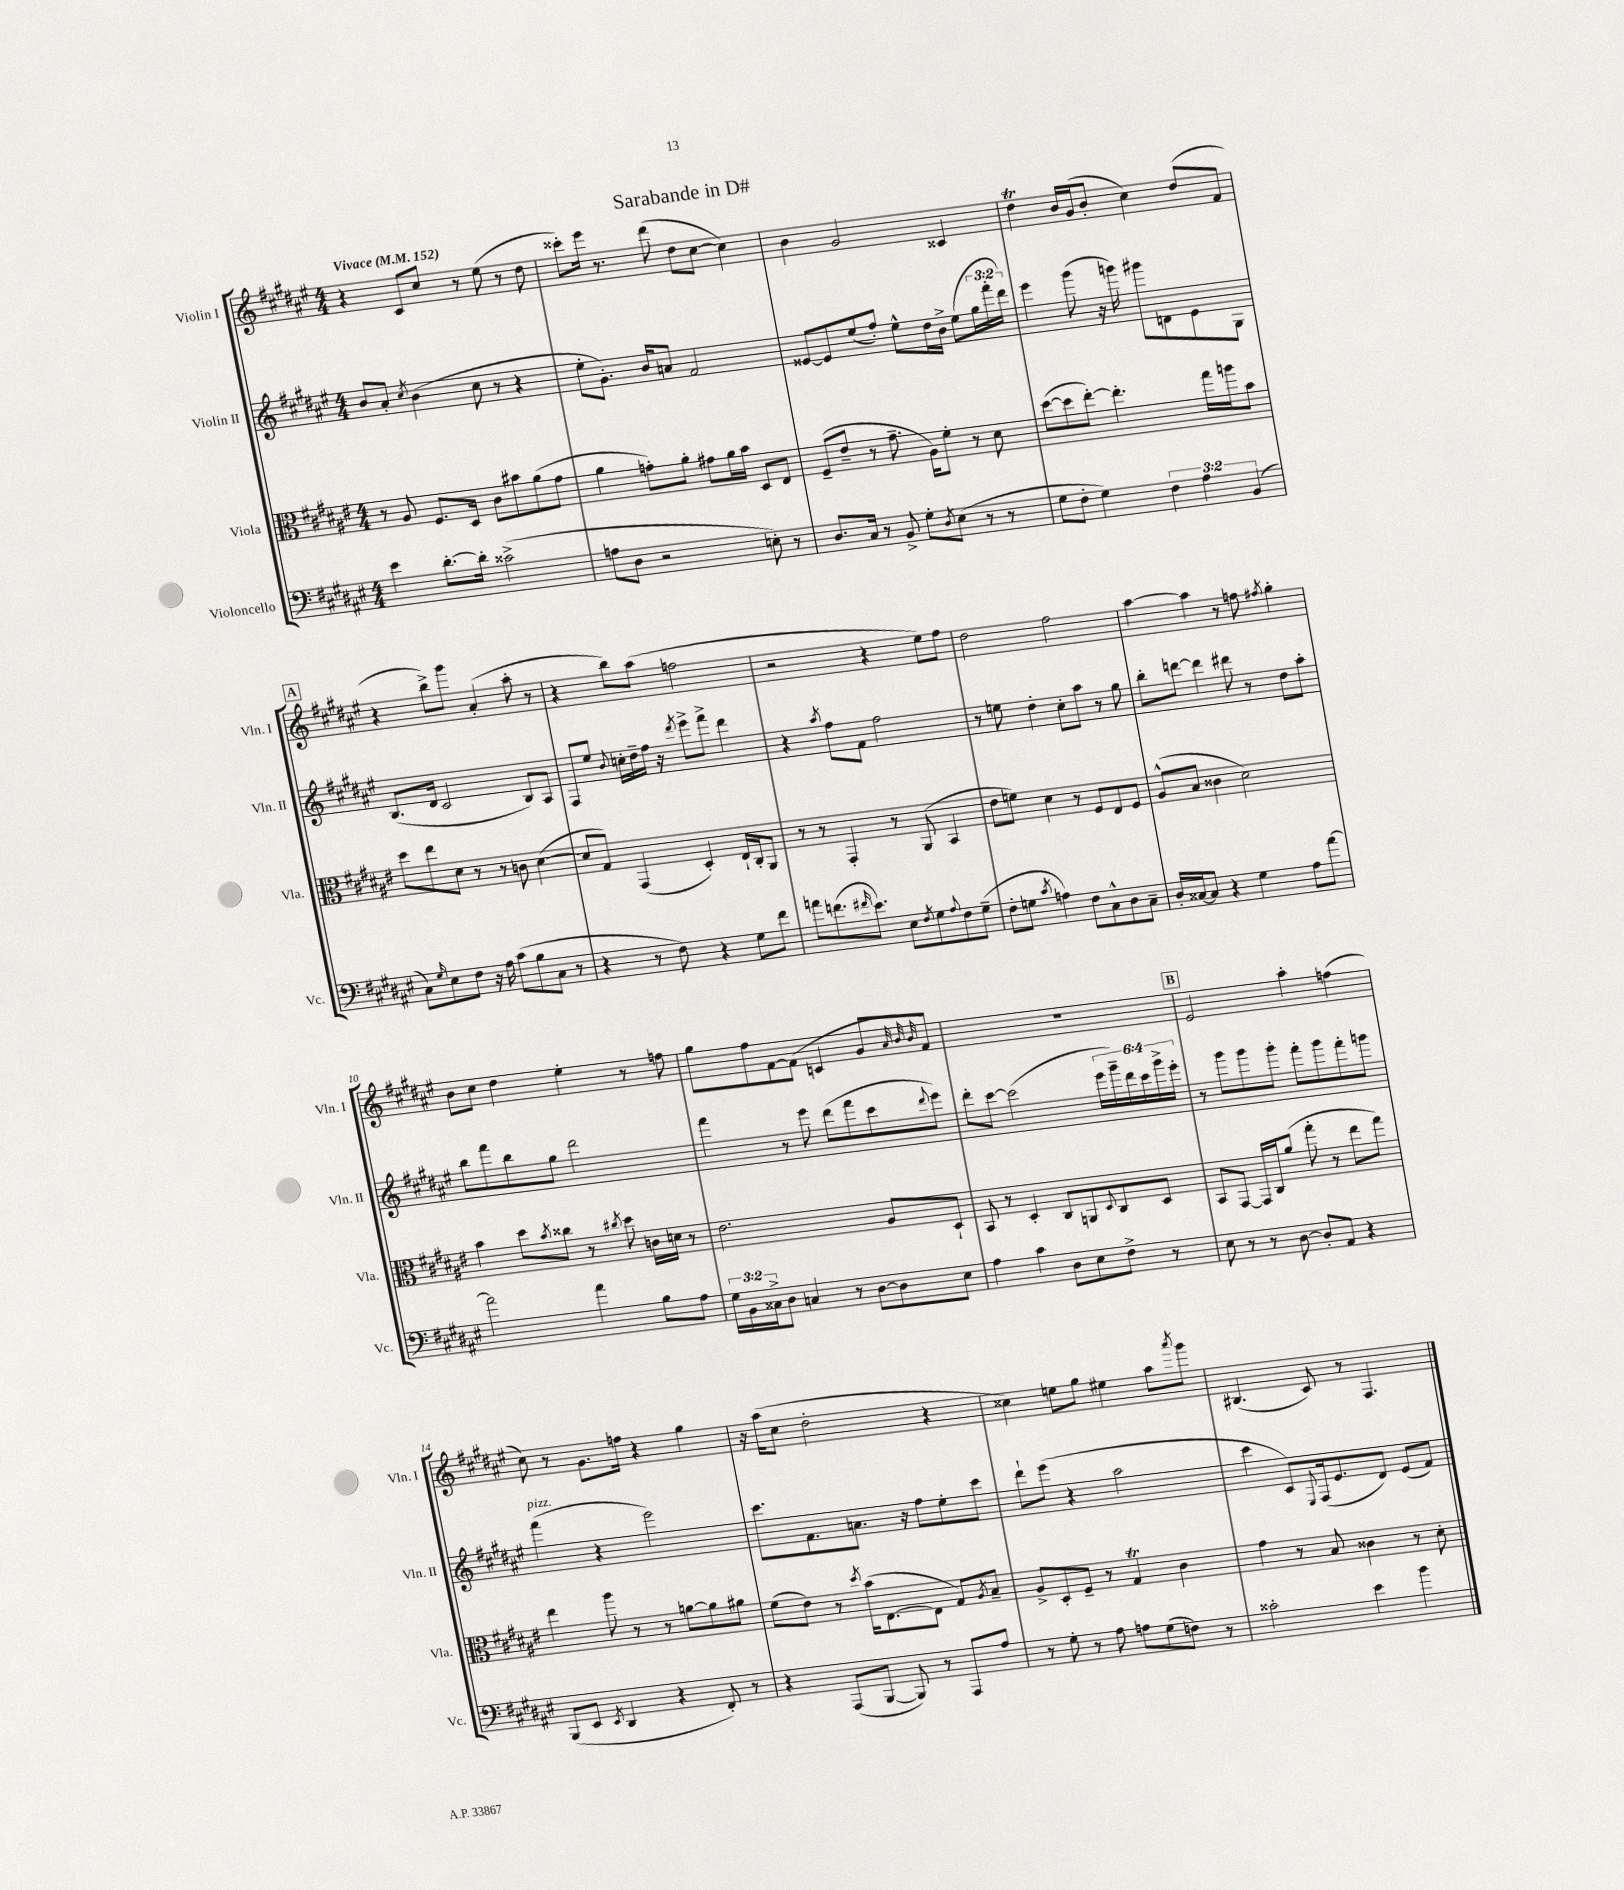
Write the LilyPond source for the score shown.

\header { title = "Sarabande in D#" }
<<
\new StaffGroup <<
\new Staff = "s0" \with { instrumentName = "Violin I" shortInstrumentName = "Vln. I" } {
    \clef treble \key fis \major \numericTimeSignature \time 4/4 \tempo "Vivace" 4 = 152
    r4 cis'8 cis''8 r8 eis''8( r8 dis''8 |
    cisis'''8-.) eis'''16 r8. dis'''8( dis''8 cis''8~ cis''4) |
    b'4 gis'2 cisis'4 |
    dis''4\trill b'16 gis'16( b'8-. cis''4) dis''8( fis'8 |
    \mark \markup { \box "A" } r4 b''8->) gis'''8 ais'4-.( ais''8-. r8 |
    r4 b''8) ais''8( f''2 |
    r2 r4 eis''8) fis''8 |
    dis''2 fis''2 |
    ais''4~ ais''4 r8 f''8 \acciaccatura { fis''8 } gis''4-. |
    b'8 cis''8 dis''4 eis''4-. r8 f''8 |
    gis''8 fis''8 fis'8~ fis'8( c'4 gis'8 \grace { ais'32 b'32 b'32 } fis'8) |
    R1 |
    \mark \markup { \box "B" } eis'2 ais''4-. f''4( |
    cis''8) r8 gis'8. f''16 r4 gis''4 |
    r16 ais''16( cis''8 dis''2-. r4 |
    cisis''4) e''8 gis''8 eis''4 ais''8 \acciaccatura { ais'''8 } gis'''8 |
    bis4.( cis'8) r8 fis4. \bar "|." |
}
\new Staff = "s1" \with { instrumentName = "Violin II" shortInstrumentName = "Vln. II" } {
    \clef treble \key fis \major \numericTimeSignature \time 4/4 \override Staff.TupletNumber.text = #tuplet-number::calc-fraction-text
    b'8 ais'8-. \acciaccatura { cis''8 } b'4( cis''8 r8 r4 |
    eis''8-. gis'8.-.) b'16 a'8 fis'2 |
    eisis'8~ eisis'8 eis''8( fis''8-.) eis''8-^ dis''16 b'16-> eis''8( \tuplet 3/2 { gis''16 fis'''16-. dis'''16) } |
    eis'''4 gis'''8( r16 g'''16) gis'''8 d'8 eis'8 gis8 |
    \mark \markup { \box "A" } b8.( dis'16 cis'2 b8) ais8 |
    fis8 eis''8 \appoggiatura { b'8 } c''16-. dis''16-- fis''16 r16 \acciaccatura { dis'''8 } eis'''8-> fis'''8-> dis'''4 |
    r4 \acciaccatura { ais''8 } fis''8 fis'8 fis''2 |
    r8 e''8 dis''4-. cis''8-. ais''8 r8 gis''8 |
    b''8-. d'''8~ d'''4 dis'''8 r8 dis''8 ais''8-. |
    b''8 fis'''8 b''8 gis''8 dis'''2 |
    fis'''4 r8 eis'''8 dis'''8( fis'''8 cis'''8 \appoggiatura { dis'''8 } eis'''8) |
    dis'''8-. cis'''8~ cis'''2( \tuplet 6/4 { eis'''16 gis'''16--) dis'''16 cis'''16 gis'''16-> eis'''16-. } |
    \mark \markup { \box "B" } r8 gis'''8 gis'''8 gis'''8-. fis'''8-. gis'''8 fis'''8-. g'''8 |
    fis'''4^\markup { \italic "pizz." }( r4 eis'''2) |
    cis'''8. fis'8. a'8. r16 fis''8 eis''8-. cis'''8 |
    dis'''8-! eis'''8( r4 ais''2 |
    cis'''4 cis'8) \appoggiatura { eis8 } fis16( eis'8. dis'8) eis'8( fis'8) \bar "|." |
}
\new Staff = "s2" \with { instrumentName = "Viola" shortInstrumentName = "Vla." } {
    \clef alto \key fis \major \numericTimeSignature \time 4/4
    r8 ais8 fis8. dis16 cis'8 bis'8 ais'8( gis'8 |
    ais'4 g'8-.) ais'8-. gis'8 ais'16 b'16 dis8 eis8 |
    fis8--( eis'8-- r8 gis'8.-- ais16) fis'8-. r8 dis'8 |
    dis''8~( dis''8 eis''8~-.) eis''4.-. gis''16 a''16 b'8 |
    \mark \markup { \box "A" } dis''8 eis''8 dis'8 r8 r8 c'8 dis'4~( |
    dis'8 gis8) gis,4( dis4-.) eis16-! cis16-. ais,8 |
    r8 r8 gis,4-. r8 ais,8( b,4 |
    eis'8 f'8) dis'4 r8 fis8 eis8 fis8 |
    ais8-^( b8 cisis'4 dis'2) |
    b'4 dis''8 \acciaccatura { b'8 } cisis''8 r8 \acciaccatura { cis''8 } dis''8 c'16 d'16 r8 |
    eis'2. ais8 dis8-! |
    b,8 r8 dis4-. cis8 a,8 \appoggiatura { dis8 } cis8 dis8 |
    \mark \markup { \box "B" } b,8 gis,8~ gis,16 cis16 ais'8( gis''8-. r8 eis''8 gis''8) |
    eis''4 ais''8 r8 r8 a'8~ a'8 ais'8 |
    fis'8( eis'8) r8 \acciaccatura { dis''8 } b'16( eis8.~ eis8 gis8) \acciaccatura { ais8 } b8-- |
    ais8-> dis8-. fis8-- r8 gis4\trill cis'4 |
    gis'4 r8 b8 cisis'4 r8 dis'8-. \bar "|." |
}
\new Staff = "s3" \with { instrumentName = "Violoncello" shortInstrumentName = "Vc." } {
    \clef bass \key fis \major \numericTimeSignature \time 4/4 \override Staff.TupletNumber.text = #tuplet-number::calc-fraction-text
    eis'4 dis'8.~-. dis'16-. cisis'2->( |
    a8 dis8 r2 e8-.) r8 |
    dis8. cis16 r8 b,8-> gis8-. \acciaccatura { dis8 } eis8( r8 r8 |
    gis8 fis8-. gis4) \tuplet 3/2 { fis4 ais4 b,4( } |
    \mark \markup { \box "A" } cis8) \grace { gis16 } eis8 fis8 r16 ais16 cis'8( b8 cis8 r8 |
    r4 r8 fis8) r4 gis8 fis'8 |
    a'8 f'8.( \grace { fis'16 } eis'8.) eis8 \acciaccatura { fis8 } gis8 \appoggiatura { ais8 } fis8 gis8--( |
    fis8-. g8 \acciaccatura { cis'8 } a4) fis8 cis8-^ dis8 cis8-- |
    dis16-. cisis16~ cisis8 r4 gis4 ais8 ais'8~ |
    ais'2 ais'4 b8 ais8 |
    \tuplet 3/2 { gis16 b,16 cisis16-> } dis8 c4 r8 dis8~ dis8 eis8 |
    ais4 cis'4 dis8 eis8 fis8-> r8 |
    \mark \markup { \box "B" } eis8 r8 r8 dis8~ dis8-. ais,8 r4 |
    b,,8( eis,8 \acciaccatura { eis,8 } dis,4 r4 fis,8-.) r8 |
    r4 ais,,8( b,,8~ b,,8) r8 ais,,8 ais8 |
    r8 gis8-. r8 ais8 a8 gis8( f8) r8 |
    cisis'2-. eis'4 b'4 \bar "|." |
}
>>
>>
